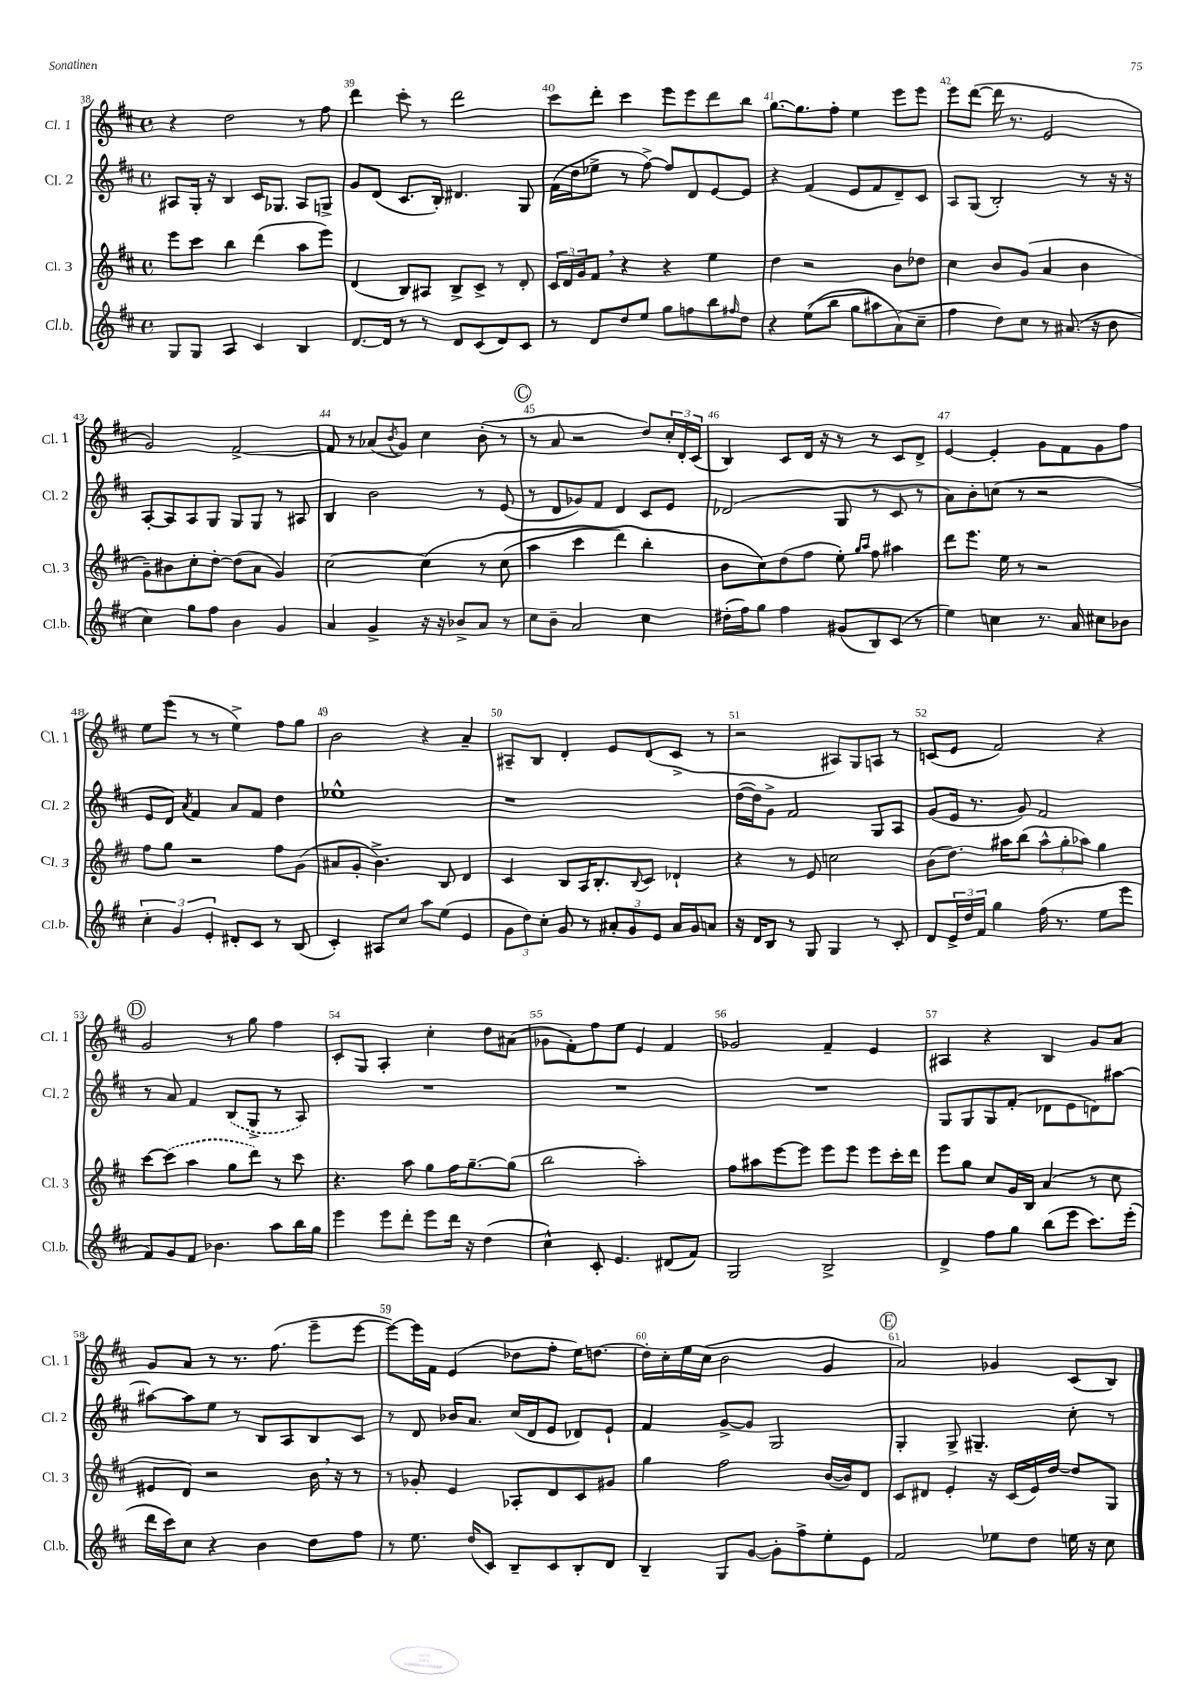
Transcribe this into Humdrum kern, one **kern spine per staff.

**kern	**kern	**kern	**kern
*part4	*part3	*part2	*part1
*staff4	*staff3	*staff2	*staff1
*I"Cl.b.	*I"Cl. 3	*I"Cl. 2	*I"Cl. 1
*I'Cl.b.	*I'Cl. 3	*I'Cl. 2	*I'Cl. 1
*clefG2	*clefG2	*clefG2	*clefG2
*k[f#c#]	*k[f#c#]	*k[f#c#]	*k[f#c#]
*M4/4	*M4/4	*M4/4	*M4/4
*met(c)	*met(c)	*met(c)	*met(c)
=38	=38	=38	=38
8G/L	8eee\L	8A#X/L	4r
8G/J	8ccc#\J	16G'/Jk	.
.	.	16r	.
4A/	4bb\	4B/	2dd\
4c#/	(4ddd\	16c#/KL	.
.	.	8.G-X/J	.
4B/	8aa\L	8A#/L	8r
.	8eee\J)	8Gn^/J	8ff#\
=39	=39	=39	=39
[8.d/L	(4d/	8g/L	4ddd\
.	.	(8d/J	.
16d/Jk]	.	.	.
8r	8B/L)	8.c#/L	8ccc#'\
8r	8A#X/J	.	8r
.	.	16B'/Jk)	.
8d/L	8B^/L	4.d#X/	2ddd\
(8c#/	8c#^/J	.	.
8d/)	8r	.	.
8c#/J	8d'/	8G/	.
=40	=40	=40	=40
8r	24c#/LL	(16f#\LL	8ccc#\L
.	24d/	.	.
.	.	16dd\J	.
.	24g/J	.	.
8d/L	8f#,/J	8ee-X^\J	8ddd'\J
8dd/	4r	8r	4ccc#\
8ee/J	.	[8ff#^\)	.
8gg\L	4r	8ff#/L]	8eee\L
8ffn\	.	8d/	8eee\
8bb\	4ee\	[8e/	8ddd\
16qqff#X/	.	.	.
8dd\J	.	8e/J]	8bb\J
=41	=41	=41	=41
4r	4dd\	4r	[8.gg\L
.	.	.	8.gg\]
((8ee\L	2r	(4f#/	.
8bb\J	.	.	8ff#'\J
8gg\L	.	8e/L	4ee\
8aa#X\)	.	8f#/	.
(8a\)	8b\L	8d~/)	8eee\L
8cc#~\J	8dd-X\J	8c#/J	8eee\J
=42	=42	=42	=42
4ff#\	4cc#\	8A/L	8eee\L
.	.	(8G/J	([8ddd\J
8dd\L)	8b/L	2B'/)	16ddd\]
.	.	.	8.r
8cc#\J	(8g/J	.	.
8r	4a/	.	2e/
(8.a#X/	.	.	.
.	4b\	8r	.
16r	.	.	.
8b\	.	16r	.
.	.	16r	.
!!LO:LB:g=z
=43	=43	=43	=43
4cc#\)	8g~\L)	[8A'/L	2g/)
.	8b#X\	8A/]	.
8gg\L	8cc#'\	8A/	.
8ff#\J	[8dd'\J	8G/J	.
4b\	(8dd\L]	8G/L	[2f#^/
.	8a\J	8G/J	.
4g/	4g/)	8r	.
.	.	8A#X/	.
=44	=44	=44	=44
4a/	[2cc#\	4B/	8f#/]
.	.	.	8r
4g^/	.	2b\	(8a-X/L
.	.	.	8qb/
.	.	.	8g/J)
16r	(4cc#\]	.	4cc#\
16r	.	.	.
8b-X^/L	.	.	.
8a/J	8r	8r	(8b'\
8r	(8cc#\	(8e/	8r
!!LO:REH:place=s1:t=C
=45	=45	=45	=45
8cc#\L	4aa\	8r	8r
8b~\J	.	8d/L	8a/
2a/	4ccc#\	8g-X/)	2r
.	.	8f#/J	.
.	4ddd\)	4d/	.
4cc#\	4bb'\	8c#/L	8dd/L)
.	.	8e/J	24cc#'/L
.	.	.	24d'/
.	.	.	(24c#/JJ
=46	=46	=46	=46
(16dd#X'\LL	8b\L	(2d-X/	4B/)
16ff#\J)	.	.	.
8gg\J	8cc#\)	.	.
4ff#\	(8dd\	.	8c#/L
.	8ff#\J	.	16d/Jk
.	.	.	16r
(8g#X/L	8ee'\)	8G/	8r
.	16qqgg/LL	.	.
.	16qqaa/JJ	.	.
8B/)	8ff#\	8r	8r
(8c#/J	4aa#X\	8c#/	8c#/L
8r	.	8r	8d^/J
=47	=47	=47	=47
4ee\)	8ddd\L	8a\L)	[4e/
.	8.eee\J	8b'\	.
4ccn\	.	(8ccn\J	4e'/]
.	16ee\	.	.
.	8r	8r	.
8.r	2r	2r	8g\L
.	.	.	8f#\
16a/	.	.	.
8cc#X\L	.	.	8g\
8b-X\J	.	.	8ff#\J
!!LO:LB:g=z
=48	=48	=48	=48
6cc#'\	8ff#\L	8e/L	8ee\L
.	8gg\J	8d/J)	(8eee\J
6g/	.	.	.
.	.	8qa/	.
.	2r	4f#/	8r
6e'/	.	.	.
.	.	.	8r
8d#X'/L	.	8a/L	4ee^\)
8c#/J	.	8f#/J	.
8r	8ff#\L	4dd\	8ff#\L
(8B/	(8g\J	.	8gg\J
=49	=49	=49	=49
4c#'/)	8a#X/L	1ee-X^^	2b\
.	8g'/J	.	.
8A#X/L	4.b^\)	.	.
8cc#/J	.	.	.
8aa\L	.	.	4r
(8ee\J	8B/	.	.
4e/	4d/	.	4a~/
=50	=50	=50	=50
12g\L	4c#/	1r	8A#X~/L
12dd\)	.	.	.
.	.	.	8B/J
12cc#'\J	.	.	.
8g/	8B/L	.	4d'/
8r	16A/K	.	.
.	8.B'/	.	.
12a#X'/L	.	.	8e/L
12g/	.	.	.
.	8qqB/	.	.
.	8c#/J	.	(8d/
12e/J	.	.	.
16a#/LL	4d-X`/	.	8c#^/J
16g/J	.	.	.
8an/J	.	.	8r
=51	=51	=51	=51
16r	4r	([16dd\LL	2r
16d/KL	.	16dd\J])	.
8B/J	.	8g^\J	.
8r	8r	2f#/	.
8G/	8e/	.	.
4G/	2ccn\	.	8A#X/L)
.	.	.	8G/
8r	.	8G/L	8An/J
8c#'/	.	8A/J	8r
=52	=52	=52	=52
8d/L	(8b\L	(8g/L	(8cn/L
24e^/L	8.dd\J)	16e/Jk	8e/J
24dd/	.	.	.
.	.	8.r	.
24f#/JJ	.	.	.
4gg\	.	.	2f#/)
.	16aa#X\KL	.	.
.	(8bb\J	8g/)	.
(16ff#\	12aa#^^\L	2f#/	.
8.r	.	.	.
.	12gg'\	.	.
.	12aa-X\J)	.	.
8ee\L	4gg\	.	4r
8eee\J	.	.	.
!!LO:LB:g=z
!!LO:REH:place=s1:t=D
=53	=53	=53	=53
8f#/L)	[8ccc#\L	8r	2g/
8g/	(8ccc#\J]	8a/	.
8f#/J	4aa\	4f#/	.
4.b-X\	.	.	.
.	8gg\L	(8B/L	8r
.	8ddd\J)	8G^/J	8gg\
8aa\L	8r	8r	4ff#\
16bb\L	8ccc#\	8A/)	.
16gg\JJ	.	.	.
=54	=54	=54	=54
4eee\	4.r	1r	8c#'/L
.	.	.	8G/J
8eee\L	.	.	4A'/
8ddd'\J	8aa\	.	.
8eee\L	8gg\L	.	4cc#'\
16ddd\Jk	16ff#\K	.	.
16r	[8.gg~\	.	.
(4dd\	.	.	8dd\L
.	(8gg\J]	.	(8a#X\J
=55	=55	=55	=55
4cc#^^\)	2bb\	1r	8g-X\L
.	.	.	8f#'\)
8c#'/	.	.	8ff#\
4.e/	.	.	8ee\J
.	2aa'\)	.	4e/
(8d#X/L	.	.	4f#/
8f#/J)	.	.	.
=56	=56	=56	=56
2G/	8ff#\L	1r	2g-X/
.	8aa#X\	.	.
.	[8eee\	.	.
.	8eee\J]	.	.
2B^/	8eee\L	.	4f#~/
.	8eee\J	.	.
.	8eee\L	.	4e/
.	16ccc#'\L	.	.
.	16ddd\JJ	.	.
=57	=57	=57	=57
4d^/	8eee\L	8G/L	4A#X/
.	8gg\J	8G/	.
8ff#\L	8cc#/L	8G/	4r
8gg\J	16g/L	(8f#'/J	.
.	16B/JJ	.	.
(8bb\L	(4a/	8d-X\L	4B/
8eee\J	.	8e\	.
8.ccc#\L)	8r	8dn\)	8g/L
.	8cc#\	[8aa#X\J	8a/J
(16eee'\Jk	.	.	.
!!LO:LB:g=z
=58	=58	=58	=58
16ddd\LL	8e#X/L	8aa#X\L_	8g/L
16ccc#\J)	.	.	.
8cc#\J	8d/J)	8aa#\]	8a/J
4r	2r	8ee\J	8r
.	.	8r	8.r
4b\	.	8B/L	.
.	.	.	(8.ff#\
.	.	8A/	.
8dd\L	16b,\	8B/	8eee~\L
.	16r	.	.
8ff#\J	8r	8c#/J	[8eee\J
=59	=59	=59	=59
8r	8r	8r	8eee\L_)
8.ee\	8g-X'/	8d/	16eee\L]
.	.	.	16f#\JJ
.	4e/	16b-X/KL	(4e/
(16dd/KL	.	8.a/J	.
8c#/J)	.	.	.
8B~/L	8A-X'/L	(16cc#/LL	8dd-X\L
.	.	16d/J	.
8c#/	8d/	8e/J	8ff#'\J
8B'/	8c#/	8d-X/L)	16ee\KL)
.	.	.	[8.ddn\J
8d/J	8g#X/J	8e`/J	.
=60	=60	=60	=60
4B~/	4gg\	4f#/	16dd'\LL]
.	.	.	16cc#'\
.	.	.	16ee\
.	.	.	(16cc#\JJ
8G/L	2ff#\	[8g^/L	2b\
[8g/J	.	8g/J]	.
8g'\L]	.	2G/	.
8ff#^\	.	.	.
8ee'\	([16b/LL	.	4g/
.	16b/J])	.	.
8e\J	8d/J	.	.
!!LO:REH:place=s1:t=E
=61	=61	=61	=61
2f#/	8c#/L	4G'/	2a/)
.	8d#X/J	.	.
.	4e'/	8G^/	.
.	.	4.G#X~/	.
8ee-X\L	16r	.	4g-X/
.	(16c#/LL	.	.
8dd\J	16e/)	.	.
.	[16dd/JJ	.	.
16een\	8dd/L]	8cc#'\	(8c#/L
16r	.	.	.
8cc#\	8G/J	8r	8B/J)
==	==	==	==
*-	*-	*-	*-
